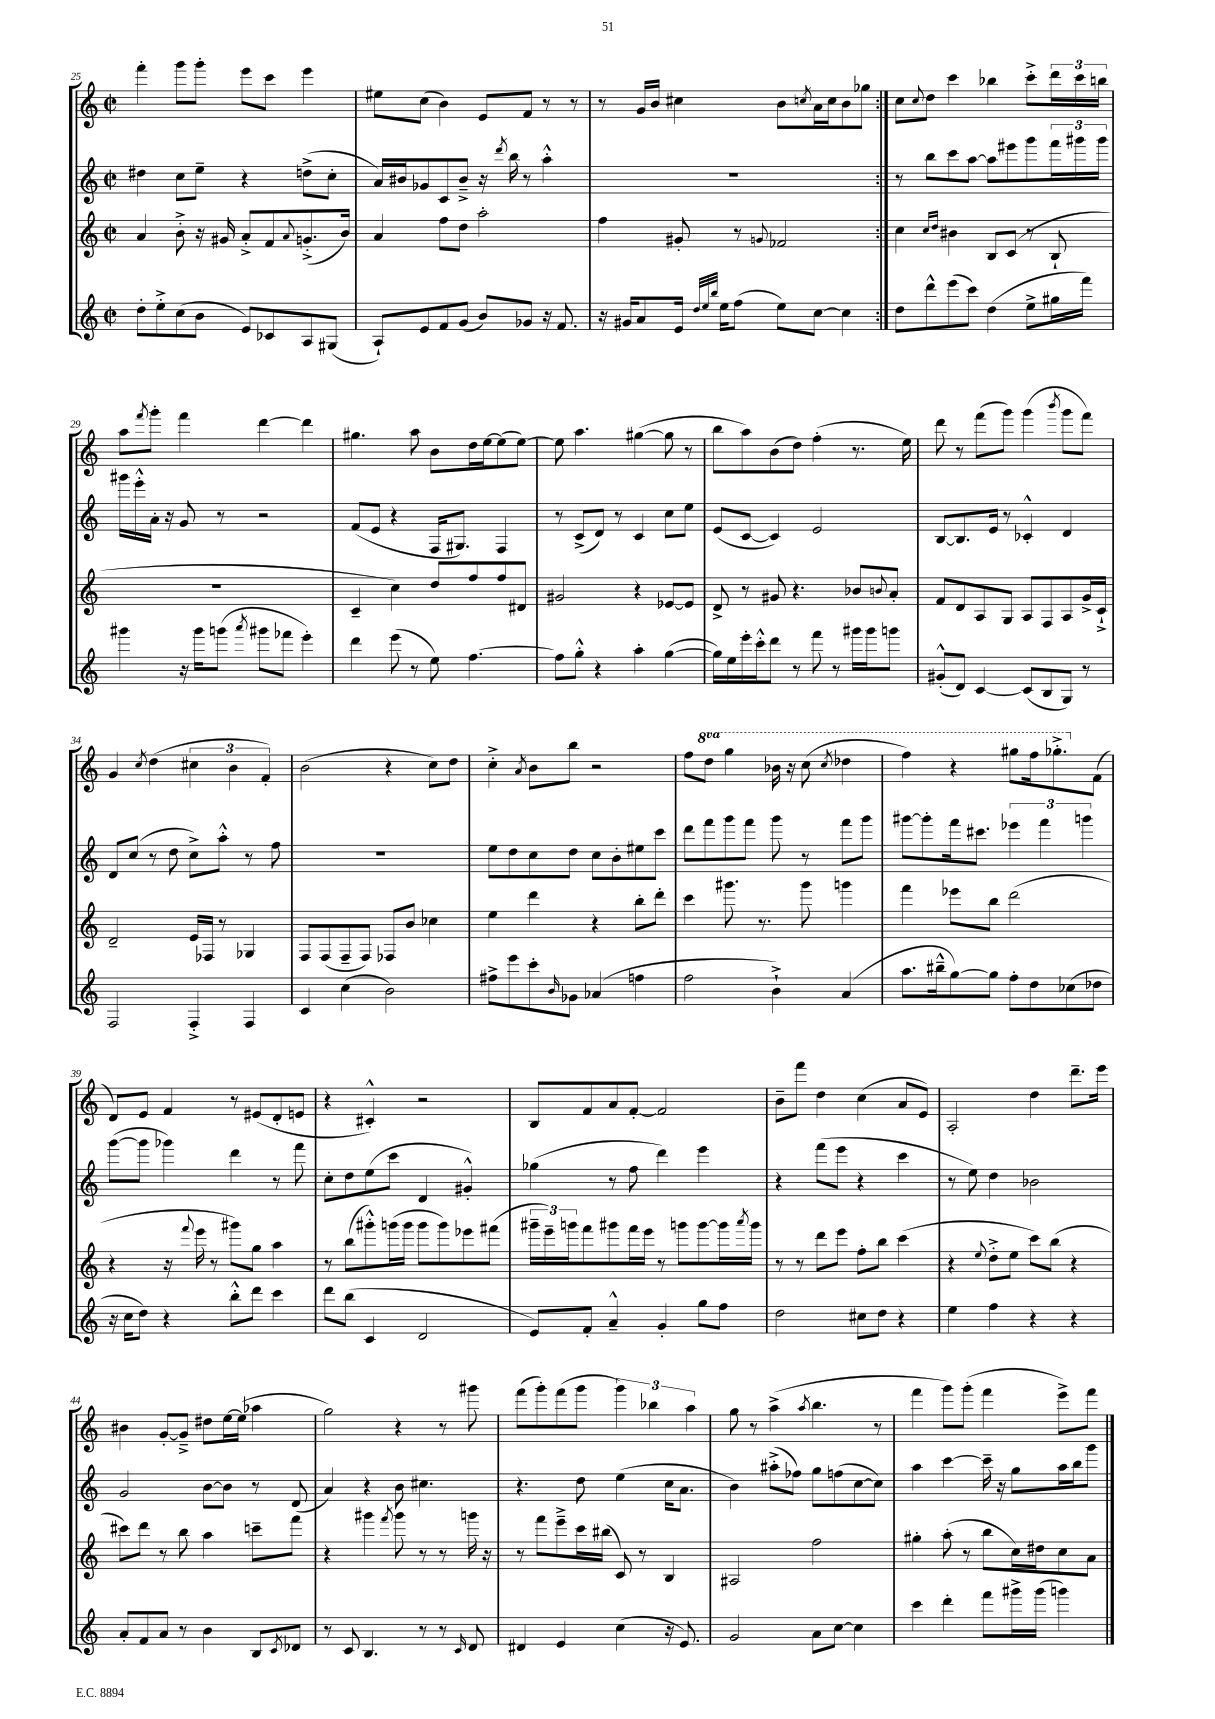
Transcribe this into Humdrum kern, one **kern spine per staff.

**kern	**kern	**kern	**kern
*part4	*part3	*part2	*part1
*staff4	*staff3	*staff2	*staff1
*clefG2	*clefG2	*clefG2	*clefG2
*k[]	*k[]	*k[]	*k[]
*M2/2	*M2/2	*M2/2	*M2/2
*met(c|)	*met(c|)	*met(c|)	*met(c|)
=25	=25	=25	=25
8dd'\L	4a/	4dd#X\	4fff'\
8ee'^\	.	.	.
(8cc\	8b'^\	8cc\L	8ggg\L
8b\J	16r	8ee~\J	8ggg'\J
.	16g#X/	.	.
8e/L)	8a'^/L	4r	8eee\L
8c-X/	8f/	.	8ccc\J
.	8qqa/	.	.
8A/	(8.gn'^/	(8ddn^\L	4eee\
(8G#X/J	.	8cc'\J	.
.	16b/Jk)	.	.
=26	=26	=26	=26
8A`/L)	4a/	16a/LL)	8ee#X\L
.	.	16b#X/J	.
8e/	.	8g-X/	(8cc\J
8f/	8ff\L	8c/	4b\)
(8g/J	8dd\J	8b#~^/J	.
8b/L)	2aa'\	16r	8e/L
.	.	8qddd/	.
.	.	16bb\	.
8g-X/J	.	8r	8f/J
16r	.	4aa'^^\	8r
8.f/	.	.	.
.	.	.	8r
=27	=27	=27	=27
16r	4ff\	1r	8r
16g#X/KL	.	.	.
8a/	.	.	16g/LL
.	.	.	16b/JJ
16e/Jk	8g#X'/	.	4cc#X\
32qqdd/LLL	.	.	.
32qqee/	.	.	.
32qqbb/JJJ	.	.	.
16ee\KL	.	.	.
(8ff\J	8r	.	.
.	8qqgn/	.	.
8ee\L)	2f-X/	.	8b\L
.	.	.	8qccn/
[8cc\J	.	.	16a\L
.	.	.	16cc\J
4cc\]	.	.	8b\
.	.	.	8gg-X\J
=28:|!	=28:|!	=28:|!	=28:|!
8dd\L	4cc\	8r	8cc\L
.	.	.	8qqcc/
8ddd^^\	.	8bb\L	8dd\J
.	16qqcc/LL	.	.
.	16qqdd/JJ	.	.
(8eee\	4b#X\	8ccc\	4ccc\
8ccc\J)	.	[8aa\J	.
(4dd\	8B/L	8aa\L]	4bb-X\
.	(8c/J	8eee#X\	.
8ee^\L	8r	8ggg\	8ccc'^\L
16gg#X\L	8B`/	24fff\L	24ddd\L
.	.	24ggg#X\	24ccc\
16fff\JJ)	.	.	.
.	.	24ggg#\JJ	24bbn\JJ
!!LO:LB:g=z
=29	=29	=29	=29
4ggg#X\	1r	16ggg#X\LL	8aa\L
.	.	16eee'^^\	.
.	.	.	8qfff/
.	.	16a'\JJ	8ggg'\J
.	.	16r	.
16r	.	8g/	4fff\
16ggg#\KL	.	.	.
(8gggn\J	.	8r	.
8qaaa/	.	.	.
8ggg#X\L	.	2r	[4ddd\
8fff-X\J	.	.	.
4eee'\)	.	.	4ddd\]
=30	=30	=30	=30
4ddd\	4c~/	(8f/L	4.gg#X\
.	.	8e/J	.
(8eee\	4cc\)	4r	.
8r	.	.	8aa\
8ee\)	8dd/L	16F/KL	8b\L
.	.	8.G#X/J)	.
[4.ff\	8ff/	.	16dd\L
.	.	.	[16ee\J
.	8ff/	4F/	(8ee\]
.	8d#X/J	.	[8ee\J)
=31	=31	=31	=31
8ff\L]	2g#X/	8r	8ee\]
8gg'^^\J	.	(8c^/L	4.aa\
4r	.	8d/J)	.
.	.	8r	.
4aa'\	4r	4c/	([4gg#X\
([4gg\	[8e-X/L	8cc\L	8gg#\]
.	8e-/J]	8ee\J	8r
=32	=32	=32	=32
16gg\LL])	8d^/	(8e/L	8bb\L
16ee\	.	.	.
16eee'\	8r	[8c/J	8aa\)
16ccc'^^\J	.	.	.
8ddd\J	8g#X/	4c/])	(8b\
8r	4.r	.	8dd\J)
8fff\	.	2e/	(4ff'\
8r	.	.	.
16ggg#X\LL	8b-X/L	.	8.r
16ggg#\J	.	.	.
.	8qqbn/	.	.
8gggn\J	8a'/J	.	.
.	.	.	16ee\)
=33	=33	=33	=33
(8g#X'^^/L	8f/L	[8B/L	8ddd\
8d/J)	8d/	8.B/]	8r
[4c/	8A/	.	(8fff\L
.	.	16e/Jk	.
.	8G/J	8r	8ggg\J)
(8c/L]	8A/L	4c-X'^^/	(4ggg\
8B/	8F/	.	.
.	.	.	8qbbb/
8G/J)	8A/	4d/	8ggg\L
8r	16g^/L	.	8fff\J)
.	16c`^/JJ	.	.
!!LO:LB:g=z
=34	=34	=34	=34
2F/	2d~/	8d/L	4g/
.	.	(8cc/J	.
.	.	.	8qcc/
.	.	8r	(4dd\
.	.	8dd\	.
4F'^/	16e/LL	8cc^\L)	6cc#X\
.	16F-X/JJ	.	.
.	8r	8aa'^^\J	.
.	.	.	6b\
4F/	4G-X/	8r	.
.	.	.	6f'/)
.	.	8ff\	.
=35	=35	=35	=35
4c/	8F/L	1r	(2b\
.	(8F/	.	.
(4cc\	8F~/	.	.
.	8F/J)	.	.
2b\)	8F-X/L	.	4r
.	8b/J	.	.
.	4cc-X\	.	8cc\L)
.	.	.	8dd\J
=36	=36	=36	=36
8ff#X^\L	4ee\	8ee\L	4cc'^\
8eee\	.	8dd\	.
.	.	.	8qa/
8ccc'\	4ddd\	8cc\	8b\L
16qqb/	.	.	.
8g-X\J	.	8dd\J	8bb\J
(4a-X/	4r	8cc\L	2r
.	.	8b'\	.
4ffn\	8bb'\L	8ee#X\	.
.	8ddd'\J	8ccc\J	.
=37	=37	=37	=37
2ff\	4ccc\	8ddd\L	8ff\L
*	*	*	*8va
.	.	8fff\	8ddd\J
.	8.ggg#X\	8ggg\	4ggg\
.	.	8fff\J	.
.	8.r	.	.
4b`^\)	.	8ggg\	16bb-X\
.	.	.	16r
.	8ggg#\	8r	(8ccc\
.	.	.	8qccc/
(4a/	4gggn\	8fff\L	4ddd-X\
.	.	8ggg\J	.
=38	=38	=38	=38
8.aa\L	4fff\	[8ggg#X\L	4fff\)
.	.	8ggg#'\]	.
16bb#X~^^\k	.	.	.
[8gg\)	8eee-X\L	16fff\k	4r
.	.	8.ccc#X\J	.
8gg\J]	8bb\J	.	.
8ff'\L	(2ddd\	6eee-X\	8ggg#X\L
8dd\	.	.	16fff\k
.	.	6fff\	.
.	.	.	8.ggg-X'^\
(8cc-X\	.	.	.
.	.	6gggn\	.
*	*	*	*X8va
8dd-X\J	.	.	(8f\J
!!LO:LB:g=z
=39	=39	=39	=39
16r	4r	([8ggg\L	8d/L)
16cc\KL	.	.	.
8dd\J)	.	8ggg\J]	8e/J
4r	16r	4ggg-X\)	4f/
.	8qqfff/	.	.
.	16eee\	.	.
.	8r	.	.
8bb'^^\L	8ggg#X\L)	4ddd\	8r
8ddd\J	8gg\J	.	(8e#X/L
4ccc\	4aa\	8r	8d'/
.	.	8fff\	8en/J
=40	=40	=40	=40
8ddd\L	8r	8cc'\L	4r
(8bb\J	(8bb\L	8dd\	.
4c/	8ggg#X'^^\)	(8ee\	4c#X'^^/)
.	(16gggn\L	8ccc\J	.
.	16ggg\JJ	.	.
2d/	8ggg\L	4d/	2r
.	8ggg\)	.	.
.	8eee-X\	4g#X'^^/)	.
.	(8fff#X\J	.	.
=41	=41	=41	=41
8e/L)	24ggg#X~\LL	(4gg-X\	8B/L
.	24eee~\)	.	.
.	24gggn\J	.	.
8f'/J	8fff\	.	8f/
4a~^^/	8ggg#X\	8r	8a/
.	16fff\L	8ff\	[8f'/J
.	16eee\JJ	.	.
4g'/	8r	4ddd\)	2f/]
.	8gggn\L	.	.
8gg\L	[8ggg\	4eee\	.
8ff\J	16ggg\L]	.	.
.	8qaaa/	.	.
.	16ggg\JJ	.	.
=42	=42	=42	=42
2dd\	8r	4r	8b~\L
.	8r	.	8fff\J
.	8ddd\L	(8fff\L	4dd\
.	8eee\J	8eee\J	.
8cc#X\L	8ff'\L	4r	(4cc\
8dd\J	8bb\J	.	.
4r	(4ccc\	4ccc\	8a/L
.	.	.	8e/J)
=43	=43	=43	=43
4ee\	4r	8r	2A'/
.	.	8ee\)	.
.	8qqee/	.	.
4ff\	8dd'^\L	4dd\	.
.	8ee\J	.	.
4r	8ccc\L)	2b-X\	4dd\
.	(8bb\J	.	.
4r	4r	.	8.ddd~\L
.	.	.	16eee\Jk
!!LO:LB:g=z
=44	=44	=44	=44
8a'/L	8ccc#X\L)	2g/	4b#X\
8f/	8ddd\J	.	.
8a/J	8r	.	[8g'/L
8r	8bb\	.	8g~^/J]
4b\	4aa\	[8b\L	8dd#X\L
.	.	8b\J]	[16ee\L
.	.	.	(16ee\JJ]
8B/L	8cccn~\L	8r	4aa-X\
8qc/	.	.	.
8d-X/J	8fff\J	(8d/	.
=45	=45	=45	=45
8r	4r	4a/)	2gg\)
8c/	.	.	.
4.B/	4ggg#X\	4r	.
.	8qfff/	.	.
.	8ggg#\	8b\	4r
8r	8r	4.cc#X\	.
8r	8r	.	8r
16qqc/	.	.	.
8d/	16gggn\	.	8ggg#X\
.	16r	.	.
=46	=46	=46	=46
4d#X/	8r	4.r	(8fff\L
.	8fff\L	.	8ggg'\)
4e/	8eee~^\	.	(8fff\
.	16ccc\L	8dd\	8ggg\J
.	(16bb#X\JJ	.	.
(4cc\	8c/)	(4ee\	6ggg\)
.	8r	.	.
.	.	.	6bb-X\
16r	4B/	16cc\KL	.
8.e/)	.	8.a\J	.
.	.	.	6aa\
=47	=47	=47	=47
2g/	2A#X/	4b\)	8gg\
.	.	.	8r
.	.	(8aa#X'^\L	(4aa^\
.	.	8ff-X\J)	.
.	.	.	8qaa/
8a\L	2ff\	8gg\L	4.bb\
[8cc\J	.	(8ffn\	.
4cc\]	.	[8cc\	.
.	.	8cc\J])	8r
=48	=48	=48	=48
4ccc\	4gg#X'\	4aa\	4fff\
4ddd'\	(8aa'\	[4ccc\	8ggg\L)
.	8r	.	(8ggg'\J
8fff\L	8bb\L	16ccc~\]	4fff\
.	.	16r	.
16ggg#X^\L	16cc\L)	8gg\L	.
(16ggg#\JJ	16dd#X\J	.	.
4gggn\)	8cc\	16aa\L	8eee^\L)
.	.	16bb\J	.
.	8a\J	8ggg\J	8fff\J
==	==	==	==
*-	*-	*-	*-
